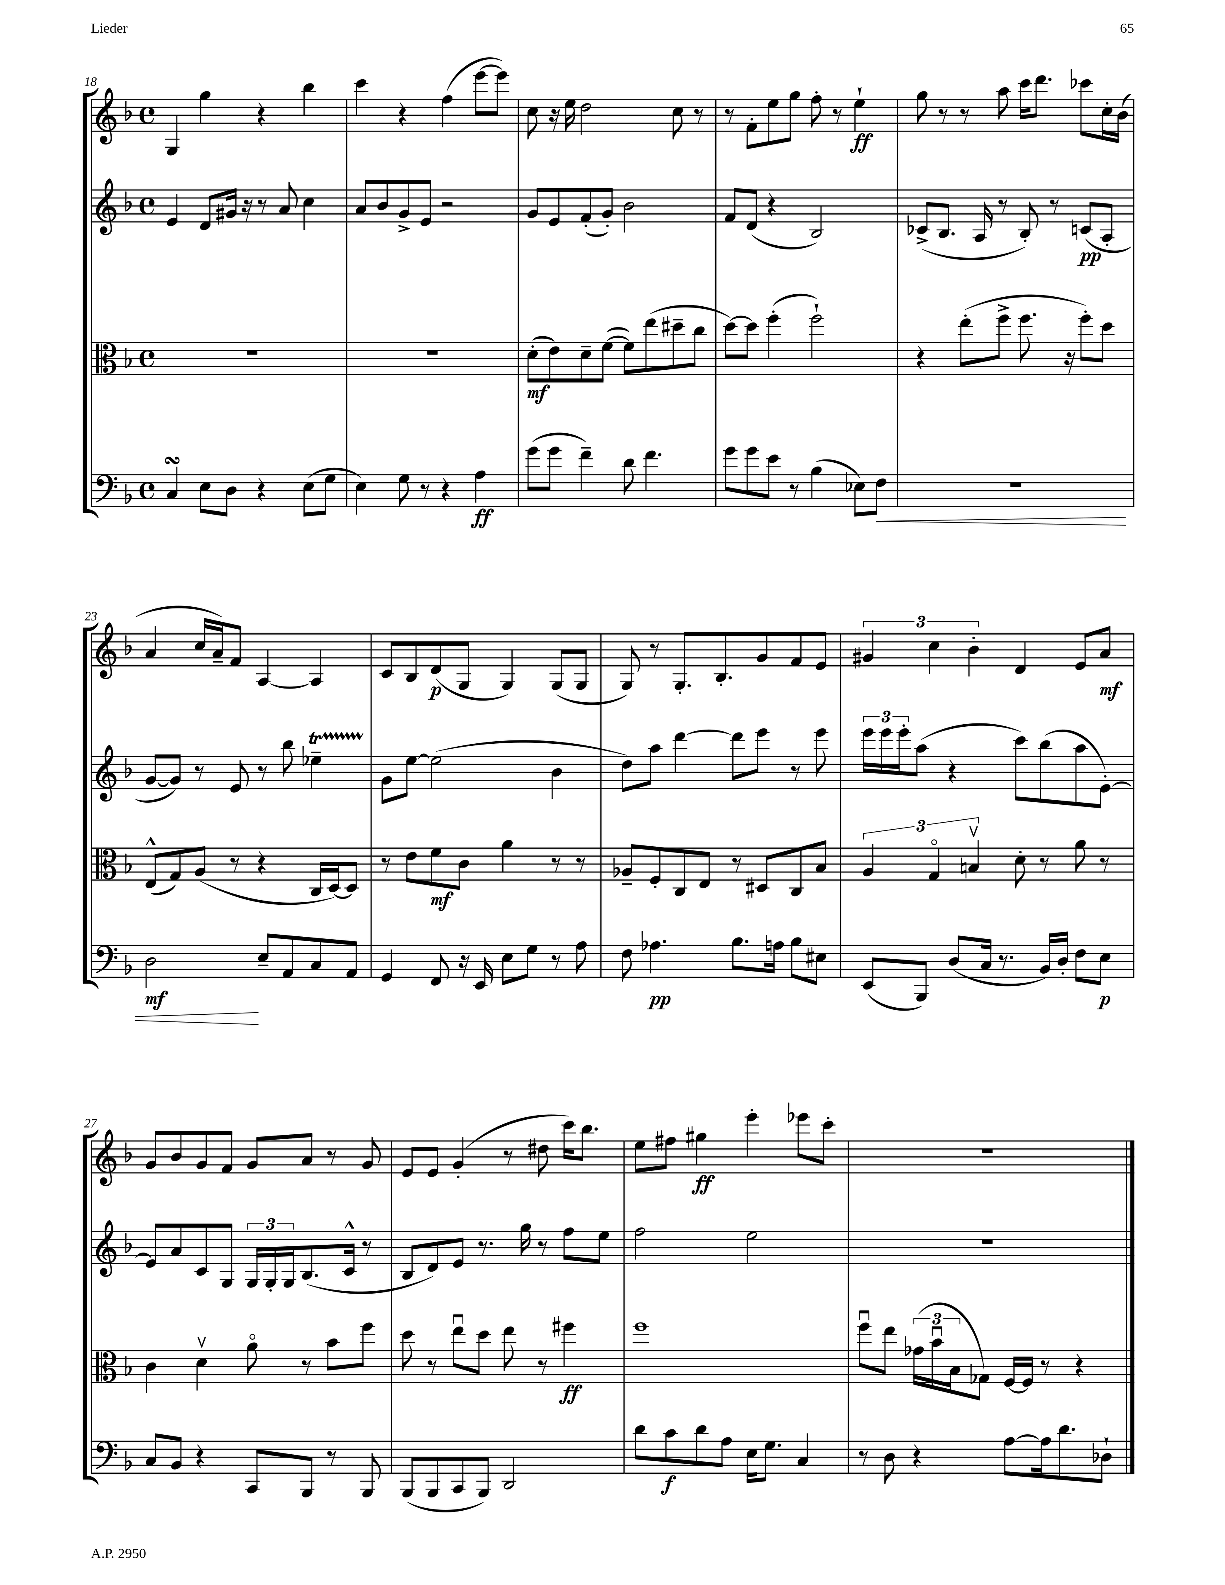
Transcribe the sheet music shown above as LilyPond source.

<<
\new StaffGroup <<
\new Staff = "s0" {
    \clef treble \key f \major \defaultTimeSignature \time 4/4
    g4 g''4 r4 bes''4 |
    c'''4 r4 f''4( e'''8~ e'''8) |
    c''8 r16 e''16 d''2 c''8 r8 |
    r8 f'8-. e''8 g''8 f''8-. r8 e''4-!\ff |
    g''8 r8 r8 a''8 c'''16 d'''8. ces'''8 c''16-. bes'16( |
    a'4 c''16 a'16--) f'8 a4~ a4 |
    c'8 bes8 d'8\p( g8 g4) g8( g8 |
    g8) r8 g8.-. bes8.-. g'8 f'8 e'8 |
    \tuplet 3/2 { gis'4 c''4 bes'4-. } d'4 e'8 a'8\mf |
    g'8 bes'8 g'8 f'8 g'8 a'8 r8 g'8 |
    e'8 e'8 g'4-.( r8 dis''8 c'''16) bes''8. |
    e''8 fis''8 gis''4\ff e'''4-. ees'''8 c'''8-. |
    R1 \bar "|." |
}
\new Staff = "s1" {
    \clef treble \key f \major \defaultTimeSignature \time 4/4
    e'4 d'8 gis'16 r16 r8 a'8 c''4 |
    a'8 bes'8 g'8-> e'8 r2 |
    g'8 e'8 f'8-.( g'8-.) bes'2 |
    f'8 d'8( r4 bes2) |
    ces'8->( bes8. a16 r8 bes8-.) r8 c'8\pp( a8-. |
    g'8~ g'8) r8 e'8 r8 bes''8 ees''4--\startTrillSpan |
    g'8\stopTrillSpan e''8~ e''2( bes'4 |
    d''8) a''8 d'''4~ d'''8 e'''8 r8 e'''8 |
    \tuplet 3/2 { e'''16 e'''16 e'''16-. } a''8( r4 c'''8) bes''8( a''8 e'8~-.) |
    e'8 a'8 c'8 g8 \tuplet 3/2 { g16 g16-. g16 } bes8.( c'16-^ r8 |
    bes8 d'8) e'8 r8. g''16 r8 f''8 e''8 |
    f''2 e''2 |
    R1 \bar "|." |
}
\new Staff = "s2" {
    \clef alto \key f \major \defaultTimeSignature \time 4/4
    R1 |
    R1 |
    d'8-.\mf( e'8) d'8-- f'8~( f'8) e''8( dis''8-- c''8 |
    d''8~) d''8 f''4-.( f''2-!) |
    r4 e''8-.( f''8-> f''8. r16 f''8-.) d''8 |
    e8-^( g8) a8( r8 r4 c16 d16~) d8 |
    r8 e'8 f'8\mf c'8 a'4 r8 r8 |
    aes8-- f8-. c8 e8 r8 dis8 c8 bes8 |
    \tuplet 3/2 { a4 g4\flageolet b4\upbow } d'8-. r8 a'8 r8 |
    c'4 d'4\upbow a'8\flageolet r8 bes'8 f''8 |
    d''8 r8 e''8\downbow d''8 e''8 r8 fis''4\ff |
    f''1 |
    f''8\downbow e''8 \tuplet 3/2 { ges'16( bes'16\downbow bes16 } ges8) f16~ f16 r8 r4 \bar "|." |
}
\new Staff = "s3" {
    \clef bass \key f \major \defaultTimeSignature \time 4/4
    c4\turn e8 d8 r4 e8( g8 |
    e4) g8 r8 r4 a4\ff |
    g'8( g'8 f'4--) d'8 f'4. |
    g'8 g'8 e'8 r8 bes4( ees8) f8\< |
    R1 |
    d2\mf\! e8-- a,8 c8 a,8 |
    g,4 f,8 r16 e,16 e8 g8 r8 a8 |
    f8 aes4.\pp bes8. a16 bes8 eis8 |
    e,8( bes,,8) d8( c16 r8. bes,16) d16-. f8 e8\p |
    c8 bes,8 r4 c,8 bes,,8 r8 bes,,8 |
    bes,,8( bes,,8 c,8 bes,,8) d,2 |
    d'8 c'8\f d'8 a8 e16 g8. c4 |
    r8 d8 r4 a8~ a16 d'8. des8-! \bar "|." |
}
>>
>>
\layout { \context { \Score currentBarNumber = #18 } }
